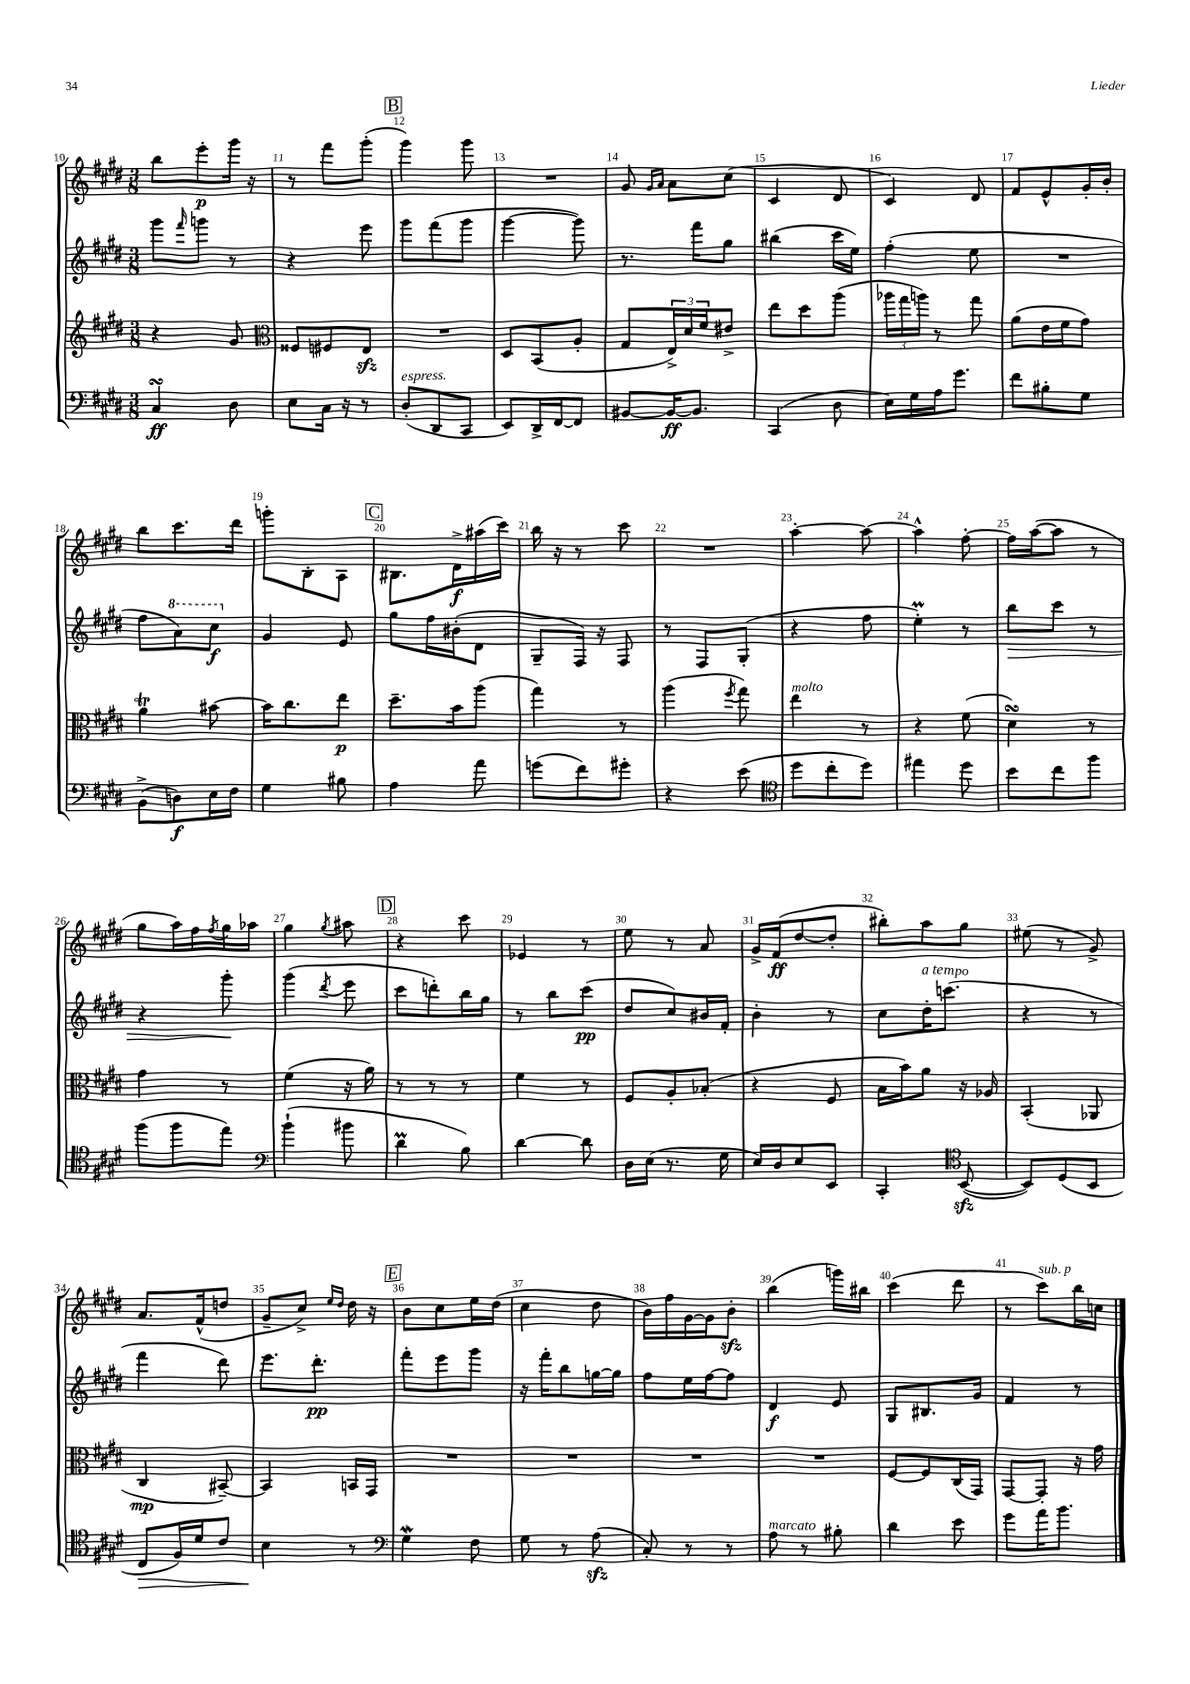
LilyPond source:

<<
\new StaffGroup <<
\new Staff = "s0" {
    \clef treble \key e \major \numericTimeSignature \time 3/8
    b''8 e'''8-.\p gis'''16 r16 |
    r8 fis'''8 gis'''8-.( |
    \mark \markup { \box "B" } gis'''4) gis'''8 |
    R4. |
    gis'8 \grace { gis'16 a'16 } a'8 cis''8( |
    cis'4 dis'8 |
    cis'4) dis'8 |
    fis'8 e'8-^ gis'16-. b'16-. |
    b''8 cis'''8. dis'''16 |
    g'''8-. b8-. a8 |
    \mark \markup { \box "C" } bis8. dis'16->\f ais''16( cis'''16) |
    b''16 r16 r8 cis'''8 |
    R4. |
    a''4~-. a''8~ |
    a''4-^ fis''8~-. |
    fis''16 a''16~( a''8 r8 |
    gis''8 a''16) fis''16 \acciaccatura { fis''8 } gis''16 aes''16 |
    gis''4 \acciaccatura { gis''8 } ais''8 |
    \mark \markup { \box "D" } r4 cis'''8 |
    ees'4 r8 |
    e''8 r8 a'8 |
    gis'16-> fis'16\ff( dis''8~ dis''8-. |
    bis''8-.) a''8 gis''8 |
    eis''8( r8 gis'8->) |
    a'8. fis'16-^( d''8 |
    gis'8-- cis''8->) \grace { e''16 dis''16 } dis''16 r16 |
    \mark \markup { \box "E" } b'8 cis''8 e''16 dis''16( |
    cis''4 dis''8 |
    b'16) fis''16 gis'16~ gis'16 b'8-.\sfz |
    b''4( g'''16) bis''16 |
    cis'''4( dis'''8 |
    r8 cis'''8^\markup { \italic "sub. p" }) b''16 c''16 \bar "|." |
}
\new Staff = "s1" {
    \clef treble \key e \major \numericTimeSignature \time 3/8
    gis'''8 \grace { fis'''16 } g'''8 r8 |
    r4 e'''8 |
    \mark \markup { \box "B" } gis'''8 fis'''8( gis'''8 |
    gis'''4~ gis'''8) |
    r8. fis'''16 gis''8 |
    bis''4( cis'''16 e''16) |
    fis''4-.( e''8 |
    R4. |
    fis''8 \ottava #1 a''8) cis'''8\f \ottava #0 |
    gis'4 e'8 |
    \mark \markup { \box "C" } gis''8 fis''16 bis'16-.( dis'8 |
    gis8-- fis16) r16 fis8 |
    r8 fis8 gis8-.( |
    r4 fis''8 |
    e''4-.\prall) r8 |
    b''8\> cis'''8 r8 |
    r4 gis'''8-.\! |
    gis'''4( \acciaccatura { dis'''8 } e'''8 |
    \mark \markup { \box "D" } cis'''8 d'''8-.) b''16 gis''16 |
    r8 b''8 cis'''8\pp( |
    dis''8 cis''8) bis'16 fis'16-. |
    b'4-. r8 |
    cis''8 dis''16-.^\markup { \italic "a tempo" } c'''8.( |
    r4 r8 |
    fis'''4 dis'''8) |
    e'''8. dis'''8.-.\pp |
    \mark \markup { \box "E" } fis'''8-. e'''8 gis'''8 |
    r16 fis'''16-. b''8 g''16~ g''16 |
    fis''8 e''16 fis''16~ fis''8 |
    dis'4\f e'8 |
    gis8 bis8. gis'16 |
    fis'4 r8 \bar "|." |
}
\new Staff = "s2" {
    \clef treble \key e \major \numericTimeSignature \time 3/8
    r4 gis'8 |
    \clef alto fisis8 fis8 e8\sfz |
    \mark \markup { \box "B" } R4. |
    dis8 b,8( a8-. |
    gis8 \tuplet 3/2 { e16->) dis'16 fis'16 } eis'8-> |
    e''8 dis''8 a''8( |
    \tuplet 3/2 { aes''16 gis''16 a''16) } r8 gis''8 |
    a'8( e'16 fis'16 gis'8) |
    a'4\trill bis'8~ |
    bis'16 cis''8. e''8\p |
    \mark \markup { \box "C" } dis''8.-- b'16 a''8( |
    gis''4) r8 |
    a''4( \acciaccatura { fis''8 } gis''8) |
    e''4^\markup { \italic "molto" } r8 |
    r4 fis'8( |
    dis'4\turn) r8 |
    gis'4 r8 |
    fis'4( r16 a'16) |
    \mark \markup { \box "D" } r8 r8 r8 |
    fis'4 r8 |
    fis8 a8-. bes8-.( |
    r4 fis8 |
    b16 b'16) a'8 r16 aes16 |
    b,4-.( aes,8 |
    cis4\mp bis,8~--) |
    bis,4 b,16 gis,16 |
    \mark \markup { \box "E" } R4. |
    R4. |
    R4. |
    R4. |
    fis8~ fis8 cis16( gis,16) |
    gis,8~ gis,8-. r16 gis'16 \bar "|." |
}
\new Staff = "s3" {
    \clef bass \key e \major \numericTimeSignature \time 3/8
    cis4\turn\ff dis8 |
    e8 cis16 r16 r8 |
    \mark \markup { \box "B" } dis8-.^\markup { \italic "espress." }( dis,8 cis,8 |
    e,8) dis,16-> fis,16~ fis,8 |
    bis,8~ bis,16~\ff bis,8. |
    cis,4( dis8 |
    e16) gis16 a16 gis'8. |
    fis'8 bis8-. gis8 |
    b,8->( d8\f) e16 fis16 |
    gis4 bis8 |
    \mark \markup { \box "C" } a4 a'8 |
    g'8( fis'8) gis'8-. |
    r4 e'8( |
    \clef tenor dis''8 cis''8-. dis''8) |
    eis''4 dis''8 |
    b'8 cis''8 fis''8 |
    fis''8( fis''8 e''8) |
    \clef bass b'4-!( bis'8 |
    \mark \markup { \box "D" } dis'4\prall b8) |
    dis'4~ dis'8 |
    dis16 e16( r8. gis16 |
    e16) dis16 e8 e,8 |
    cis,4-. \clef tenor b,8~\sfz( |
    b,8) dis8( b,8 |
    cis8\> fis16) dis'16 cis'8 |
    b4\! r8 |
    \mark \markup { \box "E" } \clef bass gis4\mordent fis8 |
    gis8 r8 a8\sfz( |
    cis8-.) r8 r8 |
    a8^\markup { \italic "marcato" } r8 bis8-. |
    dis'4 e'8 |
    gis'8 a'16 b'8. \bar "|." |
}
>>
>>
\layout { \context { \Score currentBarNumber = #10 \override BarNumber.break-visibility = ##(#f #t #t) barNumberVisibility = #all-bar-numbers-visible } }
